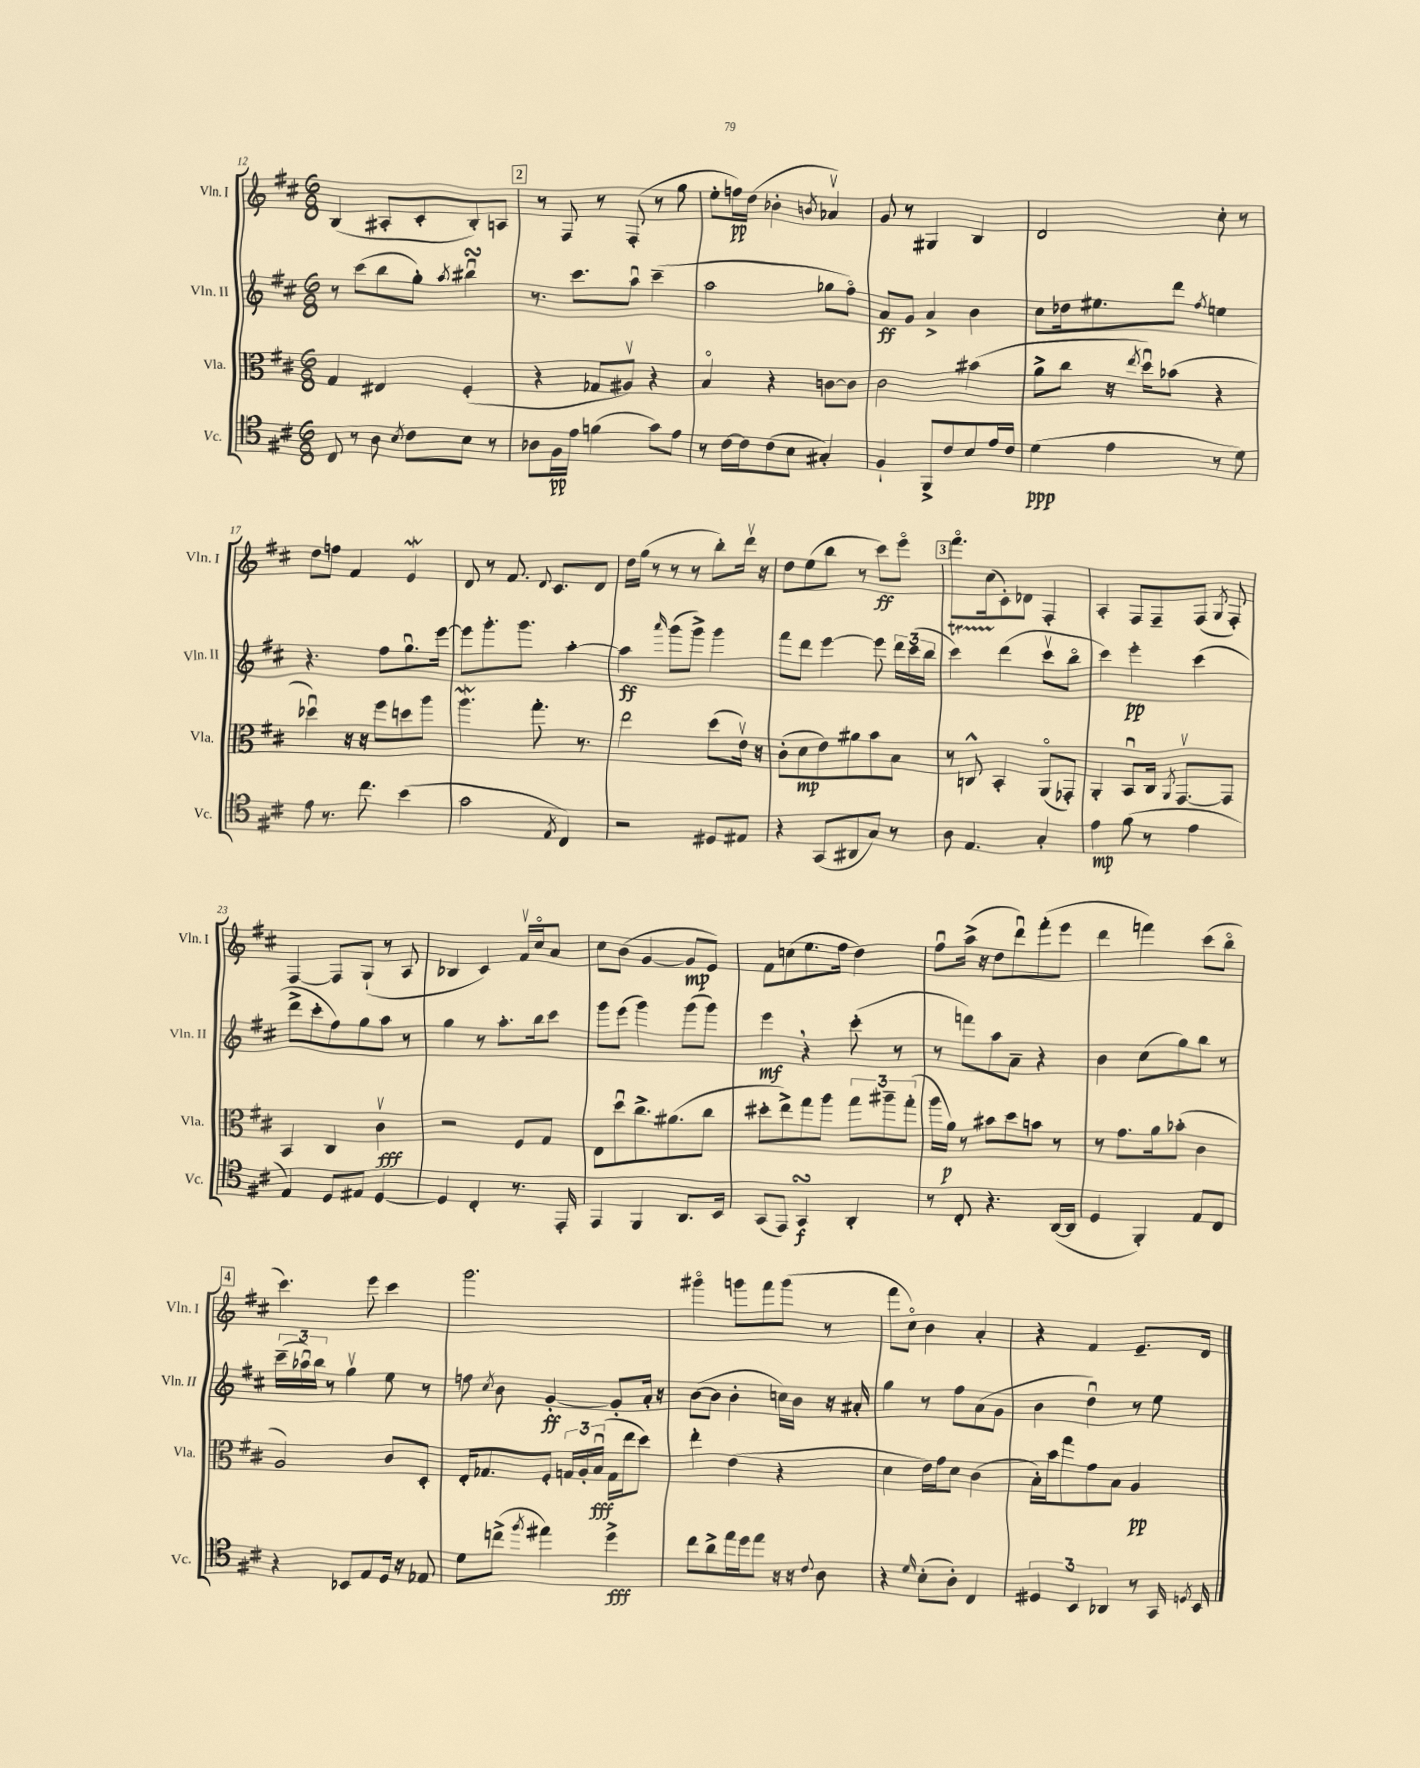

**kern	**kern	**kern	**kern
*staff4	*staff3	*staff2	*staff1
*clefC4	*clefC3	*clefG2	*clefG2
*k[f#c#]	*k[f#c#]	*k[f#c#]	*k[f#c#]
*M6/8	*M6/8	*M6/8	*M6/8
8C#	4G	8r	(4B
8r	.	(8ccc#	.
8A	4E#	8bb	8A#'
8qB	.	.	.
8c#	.	8gg')	8c#'
.	.	8qaa	.
8B	(4F#'	4bb#u	8B')
8r	.	.	8A
=	=	=	=
8A-	4r	8.r	8r
16F#	.	.	8F#
16e	.	8.ccc#	.
(4f	8G-	.	8r
.	8A#v)	8aau	(8F#'
8g)	4r	(4ccc#~	8r
8e	.	.	8gg
=	=	=	=
8r	4Bo	2aa	8ee'
[16c#	.	.	16ff)
16c#]	.	.	(16dd
(8c#	4r	.	4b-'
8B	.	.	.
.	.	.	8qb
4G#')	[8c	8gg-	4a-v)
.	8c]	8ff#o)	.
=	=	=	=
4F#`	2c#	8a	8g
.	.	8g	8r
8FF#^	.	4a^	4G#
8c#	.	.	.
8B	(4b#	4b	4B
16e	.	.	.
16c#	.	.	.
=	=	=	=
(4d	8a^	8cc#	2d
.	8cc#	16dd-	.
.	.	8.ee#	.
4e	16r	.	.
.	8qee	.	.
.	16ddu)	.	.
.	(8b-	8ddd	.
.	.	8qff#	.
8r	4r	4ee	8cc#'
8d)	.	.	8r
=	=	=	=
8e	4dd-u)	4.r	8dd
8.r	.	.	8ff
.	16r	.	4f#
8.cc#	16r	.	.
.	8ff#	8ff#	.
(4b	8dd	8.ggu	4e
.	8aa	.	.
.	.	[16eee	.
=	=	=	=
2g	4.aa	8eee]	8d
.	.	8.ggg'	8r
.	.	.	8.f#
.	.	8.ggg	.
.	8.gg'	.	.
.	.	.	8qqd
.	.	.	8.c#
8qE	.	.	.
4C#)	.	[4aa'	.
.	8.r	.	.
.	.	.	8d
=	=	=	=
2r	2ee	4aa]	16dd
.	.	.	(16gg
.	.	.	8r
.	.	16qqaaa	.
.	.	(8ggg	8r
.	.	8ggg^)	8r
8D#	(8dd	4ggg	8bb')
8E#	16ev)	.	16dddv
.	16r	.	16r
=	=	=	=
4r	(8c#'	8fff#	8dd
.	8d	8ddd	(8ee
(8GG	8e)	[4eee	8bb
8AA#	8a#	.	8r
8G)	8b	8eee]	8ccc#)
8r	8B	24ddd	8eeeo
.	.	(24ccc#	.
.	.	24bb	.
=	=	=	=
8A	8r	4ccc#)	8.fff#o
4.E	8C^^	.	.
.	.	.	(16cc#
.	4BB'	(4ddd	8c#')
.	.	.	8d-
4G'	(8AAo	8ccc#v	4F#'
.	8GG-')	8bbo	.
=	=	=	=
4e	4AA'	4ccc#)	4A'
(8f#	8BBu	4eee'	8F#
8r	16C#	.	8F#~
.	8qAA	.	.
.	[8.GGv	.	.
4e	.	(4ccc#	(8F#
.	.	.	8qG
.	8GG]	.	8F#')
=	=	=	=
4E)	4BB	8ddd^	[4F#
.	.	8ccc#'	.
8D	4C#	8ff#)	8F#]
8E#	.	8gg	(8G`
[4D	4c#v	8aa	8r
.	.	8r	8A
=	=	=	=
4D]	2r	4gg	4B-
4C#'	.	8r	4c#)
.	.	8.aa'	.
8.r	8F#	.	16f#v
.	.	16bb	16cc#o
.	8G	8ccc#	8a
16EE'	.	.	.
=	=	=	=
4EE	8E	8ggg	8cc#
.	8ddu	(8eee	(8b
4FF#	8.cc#^	4ggg)	[4g
.	(8.a#	.	.
8.AA	.	(8ggg	8g]
.	8cc#	8ggg)	8e)
16BB	.	.	.
=	=	=	=
(8GG	8dd#'	4eee	8f#
8EE)	8ee^)	.	(8cc
4GG	8gg	4r	8.ee
.	8aa	.	.
.	.	.	16ff#
4AA'	12gg	(8ccc#'	4dd)
.	12aa#~	.	.
.	.	8r	.
.	(12gg'	.	.
=	=	=	=
8r	16aa	8r	8ff#u
.	16a)	.	.
8C#'	8r	8fff)	(16aa^
.	.	.	16r
4.r	8b#	8aa	8dd
.	8dd	8a~	8dddu)
.	8b	4r	(8fff#'
([16AA	8r	.	8eee
16AA]	.	.	.
=	=	=	=
4D	8r	4b	4ddd
.	8.g	.	.
4FF#')	.	(8cc#	4fff)
.	16a	.	.
.	(8b-'	8gg)	.
8E	4c#	8bb	(8ccc#
8C#	.	8r	8bbo
=	=	=	=
4r	2A)	(24ccc#~	4.ccc#)
.	.	24aa-u)	.
.	.	24bb	.
.	.	8r	.
8BB-	.	4ggv	.
8E	.	.	8eee
16D	8c#	8ee	4ccc#
16r	.	.	.
8E-	8D'	8r	.
=	=	=	=
8d	16E'	8ff	2.ggg
.	8.G-	.	.
.	.	8qcc#	.
(8cc^	.	8b	.
8qff#	.	.	.
4ee#)	8F#'	[4g'	.
.	24G	.	.
.	24A'	.	.
.	(24Bu	.	.
4dd^	16G	8g']	.
.	16ee	.	.
.	8dd)	16a'	.
.	.	16r	.
=	=	=	=
8cc#	4ee'	([8b	4ggg#o
8a^	.	8b]	.
16ee	(4e	4b'	8ggg
16dd	.	.	.
8ee	.	.	8fff#
16r	4r	16cc)	(8ggg
16r	.	16b	.
8qqc#	.	.	.
8A	.	16r	8r
.	.	16a#'	.
=	=	=	=
4r	4d	4gg	8fff#
.	.	.	8cc#o)
16qqd	.	.	.
(8B'	16e)	8r	4b
.	16g	.	.
8A')	8d	8ff#	.
4C#	(4c#	(8a	4a'
.	.	8g	.
=	=	=	=
6D#	16B')	4b	4r
.	16b	.	.
.	8gg	.	.
6BB	.	.	.
.	8g	4ddu)	4f#
6AA-	.	.	.
.	8B	.	.
8r	4A	8r	8.e~
16GG	.	8ee	.
8qD	.	.	.
16BB	.	.	16d
==	==	==	==
*-	*-	*-	*-
